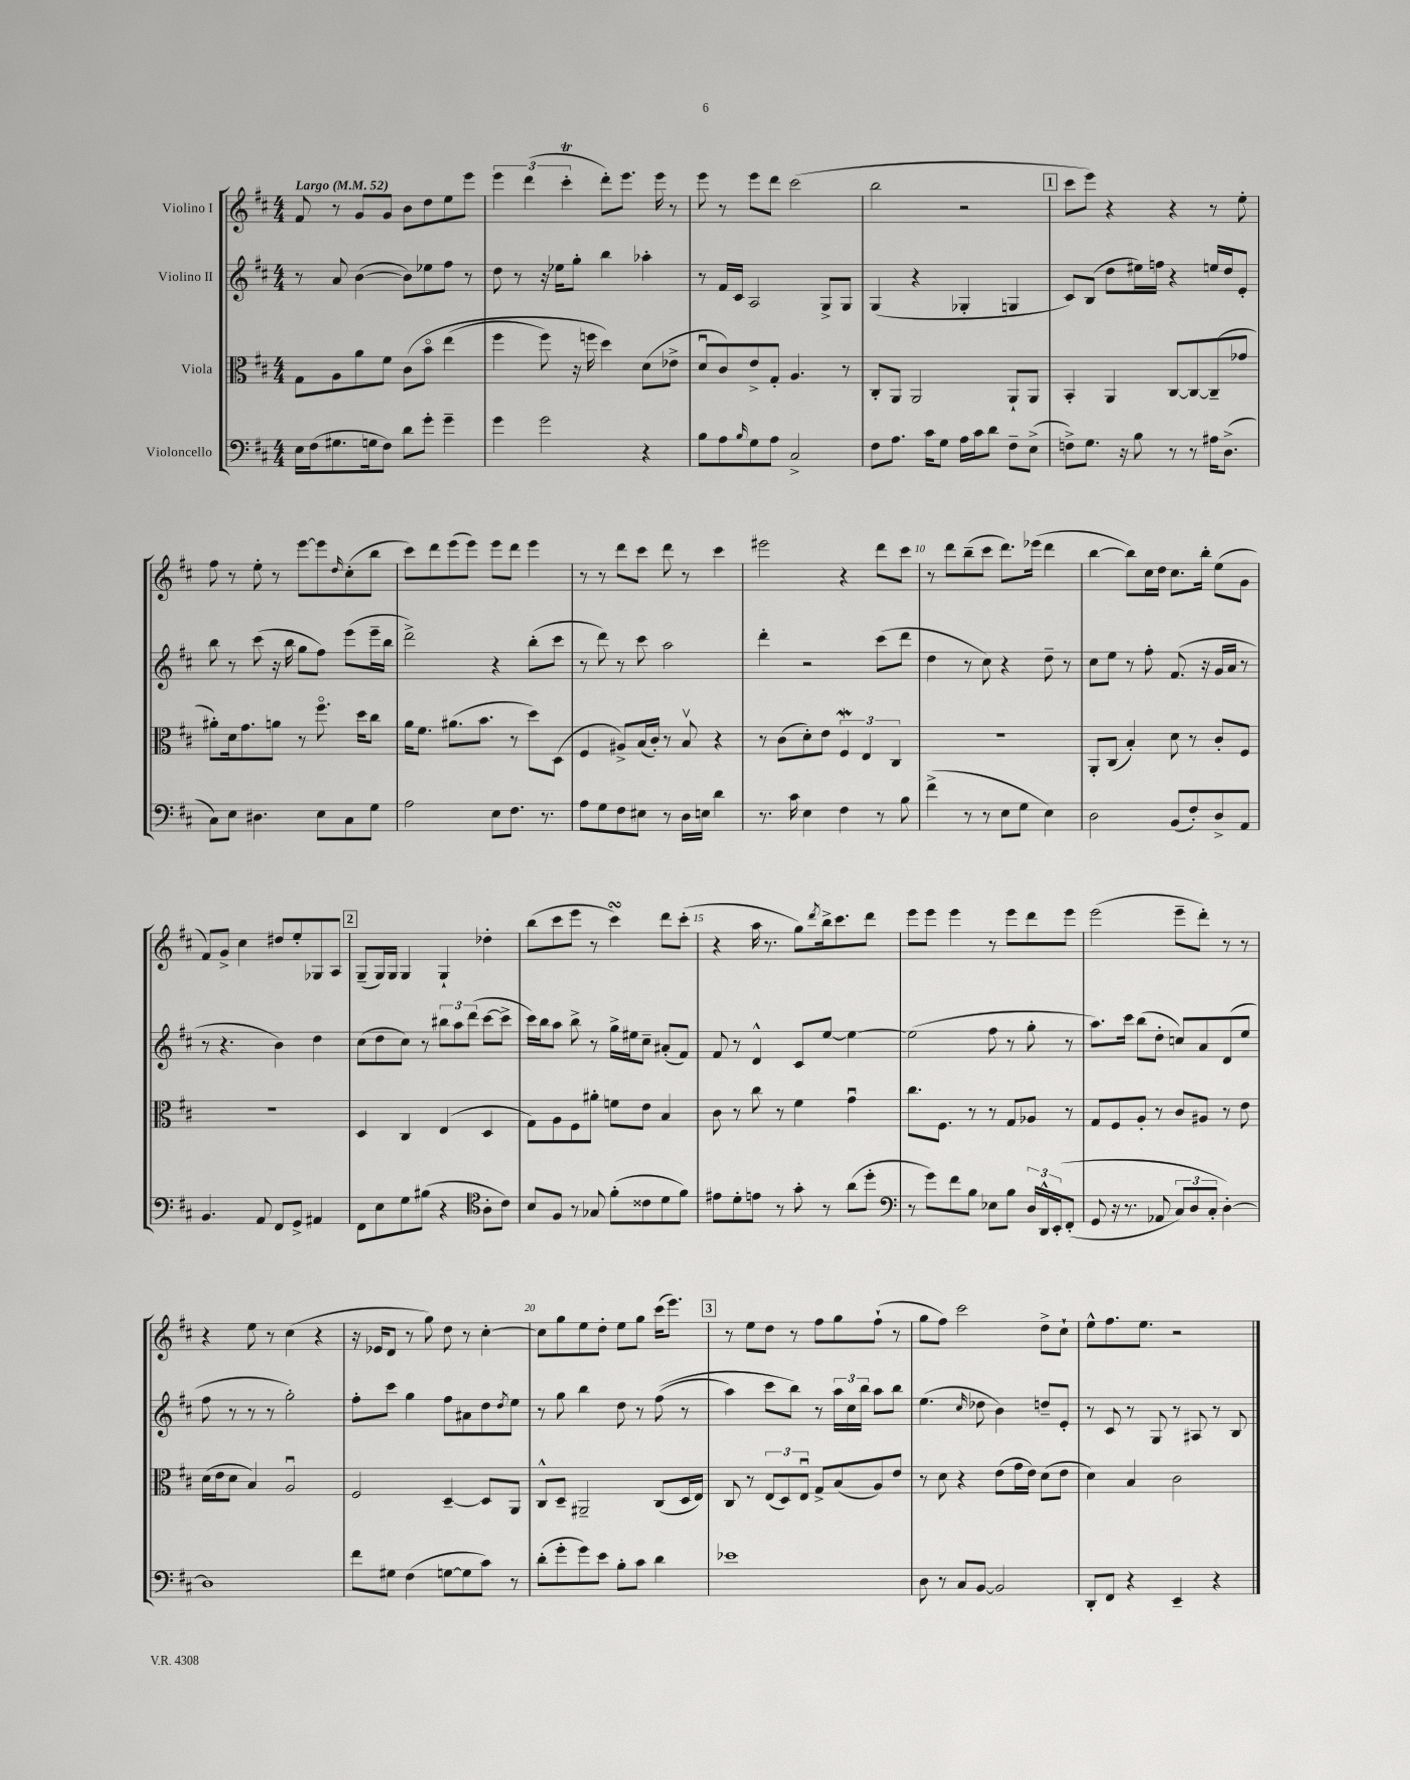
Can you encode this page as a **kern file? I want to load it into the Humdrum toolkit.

**kern	**kern	**kern	**kern
*staff4	*staff3	*staff2	*staff1
*clefF4	*clefC3	*clefG2	*clefG2
*k[f#c#]	*k[f#c#]	*k[f#c#]	*k[f#c#]
*M4/4	*M4/4	*M4/4	*M4/4
*MM52	*MM52	*MM52	*MM52
16E	8G	8r	8f#
(16F#	.	.	.
8.G#	8A	8a	8r
.	8a	([4b	8g
16G	.	.	.
8F#)	8f#	.	8g
8d	&(8c#	8b])	8b
8g'	8bo	8ee-	8dd
4g~	(4ee	8ff#	8ee
.	.	8r	8eee
=	=	=	=
4g	4ff#	8dd	6eee
.	.	8r	.
.	.	.	(6ddd
2g	8ff#)	16r	.
.	.	16ee-	.
.	.	.	6ccc#'
.	16r	8gg'	.
.	16ff	.	.
.	4dd&)	4bb	8ddd')
.	.	.	8.eee
4r	(8d	4aa-'	.
.	.	.	16eee
.	8e-^	.	8r
=	=	=	=
8B	8du	8r	8eee
8A	8c#)	16f#	8r
.	.	16c#	.
16qqB	.	.	.
8G	8e^	2A	8eee
8A	8G'	.	8ddd
2C#^	4.A	.	(2ccc#
.	.	8G^	.
.	8r	8G	.
=	=	=	=
8F#	8C#'	(4G	2bb
8.A	8AA	.	.
.	2AA	4r	.
16c#	.	.	.
8G	.	.	.
16A	.	4G-'	2r
16c#	.	.	.
8d	.	.	.
8F#~	8AA`	4G	.
(8E^	8AA	.	.
=	=	=	=
8F^)	4BB'	8c#)	8ccc#
8.G	.	(8B	8eee)
.	4AA	8dd	4r
16r	.	.	.
8B	.	16ee#)	.
.	.	16ff	.
8r	[8C#	4r	4r
8r	8C#_	.	.
16A#	(8C#~]	16ee	8r
(8.D^	.	16dd	.
.	8g-	8e'	8ee'
=	=	=	=
8C#)	8a#')	8bb	8ff#
8E	16d	8r	8r
.	8.g	.	.
4.D#	.	(8ccc#	8ee'
.	8a	16r	8r
.	.	16bb	.
.	8r	8gg	[8eee
8E	8.ff#o	8ff#)	8eee]
.	.	.	16qqdd
8C#	.	(8eee	(8cc#'
.	16dd	.	.
8G	8cc#	16eee~	8bb
.	.	16bb	.
=	=	=	=
2A	16a	2ddd^)	8ccc#)
.	8.f#	.	.
.	.	.	8ddd
.	(8.a#	.	(8eee
.	.	.	8eee)
.	8.b	.	.
8E	.	4r	8eee
8.F#	8r	.	8ddd
.	8dd)	(8bb'	4eee
8.r	.	.	.
.	(8D	8ccc#	.
=	=	=	=
8A	4F#	8r	8r
8G	.	8ddd)	8r
8F#	8A#^)	8r	8ddd
8E#	(16B	8ccc#	8ccc#
.	16c#')	.	.
8r	8r	2aa	8ddd
16D	8Bv	.	8r
16E	.	.	.
4d	4r	.	4ccc#
=	=	=	=
8.r	8r	4ddd'	2eee#
.	(8c#	.	.
16c#	.	.	.
4E	8d')	2r	.
.	8e	.	.
4F#	6F#	.	4r
.	6E	.	.
8r	.	(8ccc#	8ddd
.	6C#	.	.
8B	.	8ddd	8ccc#
=	=	=	=
(4f#^	1r	4dd	8r
.	.	.	8ddd
8r	.	8r	(8bb~
8r	.	8cc#)	8ccc#
8E	.	4r	8.ddd)
8G	.	.	.
.	.	.	(16eee-
4E)	.	8dd~	4ddd
.	.	8r	.
=	=	=	=
2D	8AA'	8cc#	[4bb
.	(8C#	8ee	.
.	4B')	8r	8bb])
.	.	8ff#'	16cc#
.	.	.	16dd
(8BB	8d	(8.f#	8.cc#
8F#')	8r	.	.
.	.	16r	16bb'
8D^	8c#'	16g	(8ee
.	.	16a	.
8AA	8F#	8r	8g
=	=	=	=
4.BB	1r	8r	8f#)
.	.	4.r	8g^
.	.	.	4cc#
8AA	.	.	.
8FF#	.	4b)	8dd#
8GG^	.	.	8ee'
4AA#	.	4dd	8G-
.	.	.	8A
=	=	=	=
8FF#	4D	(8cc#	(8G~
8E	.	8dd	16G)
.	.	.	16G
8G	4C#	8cc#)	4G
(8B#	.	8r	.
4r	(4E	12bb#	4G`
.	.	12aa	.
.	.	(12ddd	.
*clefC4	*	*	*
8A'	4D	[8ccc#	4dd-'
8c#)	.	8ccc#^]	.
=	=	=	=
8B	8G)	16ccc#)	(8bb
.	.	16bb	.
8F#	8A	8aa	8ccc#
8r	8F#	8bb^	8eee
8G-	8a#'	8r	8r
(8f#'	8f	16gg^	4ccc#)
.	.	16ee#	.
8c##	8e	8cc#~	.
8d	4B	(8a#'	8ddd
8f#)	.	8f#)	(8ccc#'
=	=	=	=
8e#	8c#	8f#	4r
8d'	8r	8r	.
8e	8cc#	4d^^	16aa
.	.	.	8.r
8r	8r	.	.
8g'	4f#	8c#	8gg)
.	.	.	8qddd
8r	.	[8ee	16bb^
.	.	.	8.ccc#
(8a	4gu	4ee_	.
8dd'	.	.	8ddd
=	=	=	=
*clefF4	*	*	*
8r	8.cc#	(2ee]	8eee
8g)	.	.	8eee
.	8.F#	.	.
8f#	.	.	4eee
8B	8r	.	.
8E-	8r	8ff#	8r
8B	8G	8r	8eee
24D	8A-	8gg'	8ddd
24DD^^	.	.	.
&(24EE'	.	.	.
(8FF#'	8r	8r	8eee
=	=	=	=
8GG	8G	8.aa)	(2eee
16r	8F#	.	.
8.r	.	16ccc#	.
.	8A'	(8bb	.
8AA-	8r	8dd'	.
12C#)	8c#	8cc)	8eee~
12D	.	.	.
.	8A#	8a	8ddd')
12C#'	.	.	.
[4D'&)	8r	(8d	8r
.	8e	8ee	8r
=	=	=	=
1D]	(16d	8ff#	4r
.	16e	.	.
.	8d	8r	.
.	4B)	8r	8ee
.	.	8r	8r
.	2Au	2gg')	(4cc#
.	.	.	4r
=	=	=	=
8f#	2F#	8ff#'	16r
.	.	.	16e-
8G#	.	8ccc#	8d
(4F#	.	4gg	8r
.	.	.	8gg)
[8G	[4D~	8ff#	8dd
8G]	.	8a#	8r
8c#)	8D]	8dd	[4cc#'
.	.	8qdd	.
8r	8AA	8ee	.
=	=	=	=
(8d'	8C#^^	8r	8cc#]
8g'	8D~	8gg	8gg
8g)	2AA#~	4bb	8ee
8e	.	.	8dd'
8B'	.	8dd	8ee
8c#	.	8r	8gg
4d	(8C#	&((8ff#	(16ccc#
.	.	.	8.eee)
.	16D	8r	.
.	16E)	.	.
=	=	=	=
1e-	8C#	4aa)	8r
.	8r	.	8ee
.	(12E	8ccc#	8dd
.	12D)	.	.
.	.	8bb&)	8r
.	12Eu	.	.
.	8G^	8r	8ff#
.	(8B	24aa	8gg
.	.	24cc#	.
.	.	24bb	.
.	8A)	8aa	(8ff#`
.	8e	8bb	8r
=	=	=	=
8D	8r	(4.ee	8gg
8r	8d	.	8ff#)
8C#	4r	.	2ccc#
.	.	16qqcc#	.
[8BB	.	8dd-	.
2BB]	(8e	4b)	.
.	16g	.	.
.	16e)	.	.
.	(8d	8dd~	8dd^
.	8e	8e'	8cc#`
=	=	=	=
8DD'	4d)	8r	8ee^^
8FF#	.	8c#	8.ff#
4r	4B	8r	.
.	.	.	8.ee
.	.	8G	.
4EE~	2c#	8r	2r
.	.	8A#	.
4r	.	8r	.
.	.	8B	.
==	==	==	==
*-	*-	*-	*-
